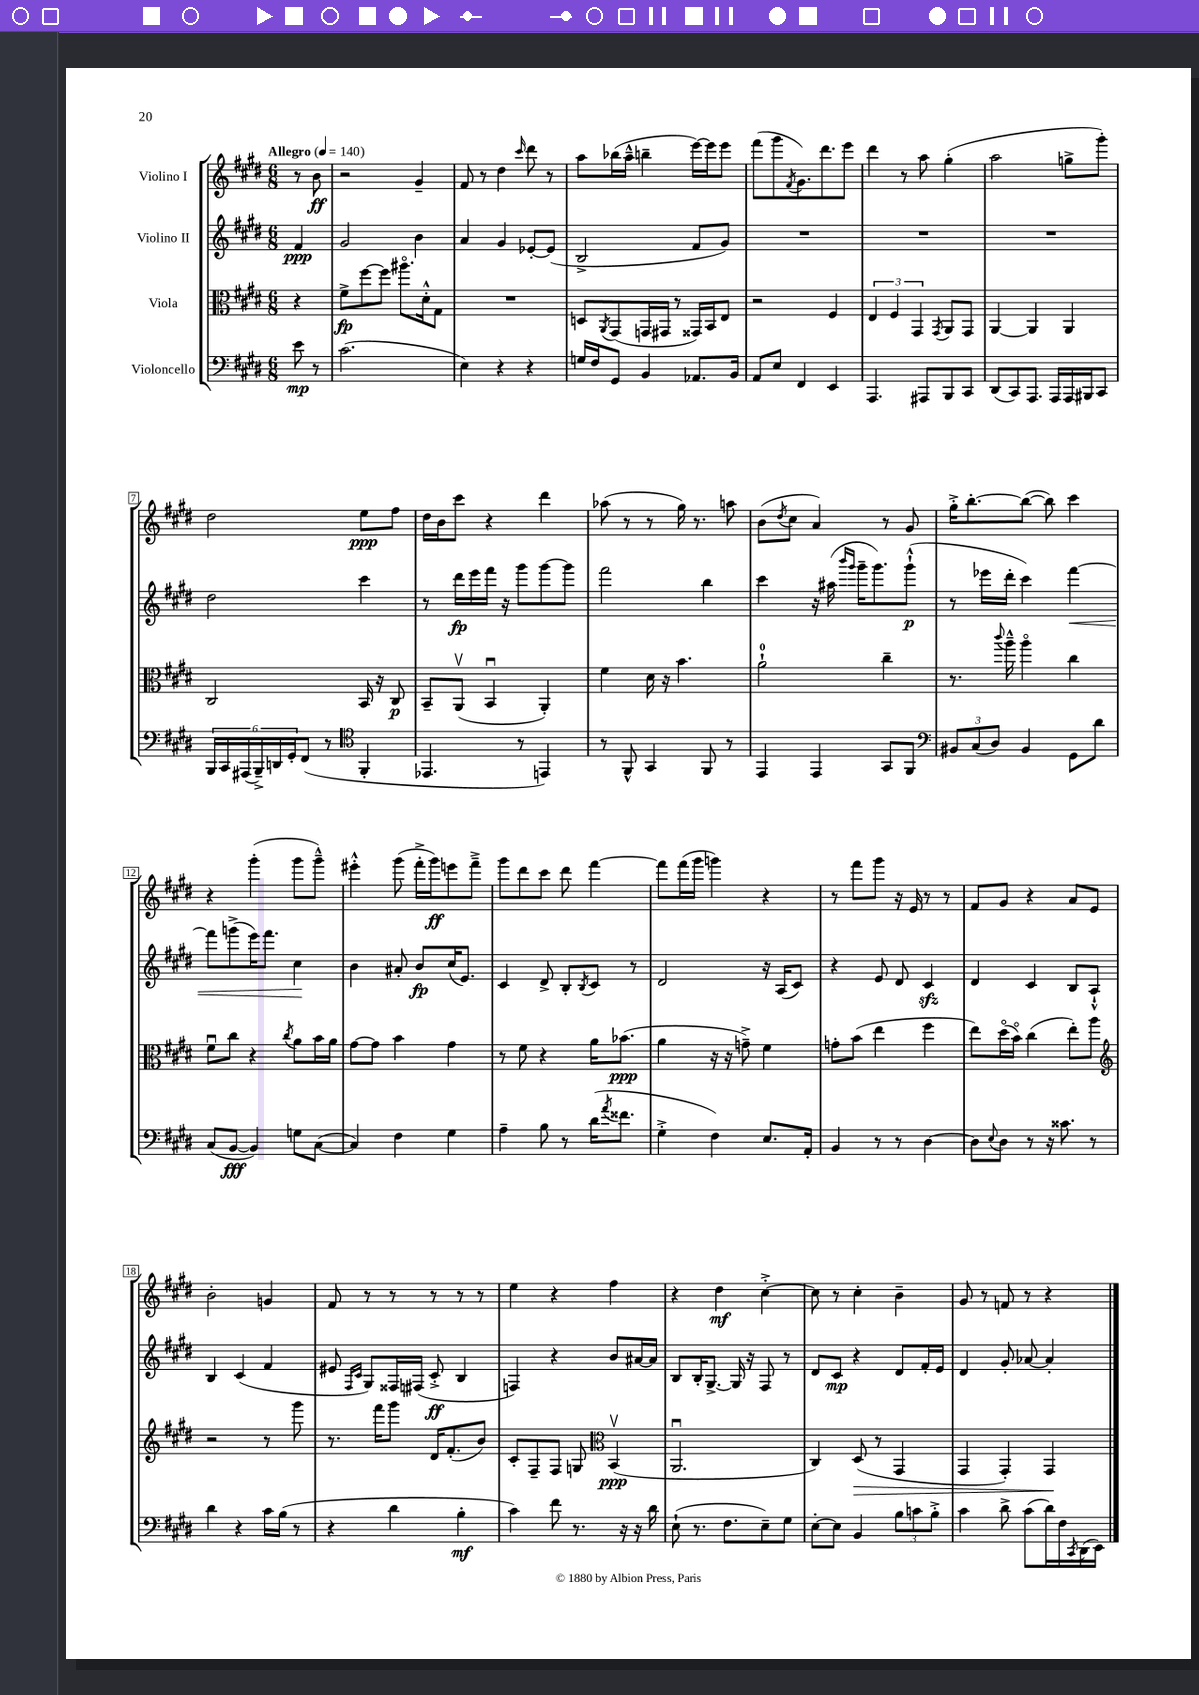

**kern	**dynam	**kern	**dynam	**kern	**dynam	**kern	**dynam
*part4	*part4	*part3	*part3	*part2	*part2	*part1	*part1
*staff4	*staff4	*staff3	*staff3	*staff2	*staff2	*staff1	*staff1
*I"Violoncello	*	*I"Viola	*	*I"Violino II	*	*I"Violino I	*
*clefF4	*	*clefC3	*	*clefG2	*	*clefG2	*
*k[f#c#g#d#]	*	*k[f#c#g#d#]	*	*k[f#c#g#d#]	*	*k[f#c#g#d#]	*
*M6/8	*	*M6/8	*	*M6/8	*	*M6/8	*
*MM140	*	*MM140	*	*MM140	*	*MM140	*
=	=	=	=	=	=	=	=
!	!	!	!	!	!	!LO:TX:a:B:t=Allegro	!
8e\	mp	4r	.	4f#/	ppp	8r	.
8r	.	.	.	.	.	8b\	ff
=1	=1	=1	=1	=1	=1	=1	=1
(2.c#\	.	8f#^\L	fp	2g#/	.	2r	.
.	.	[8ff#\	.	.	.	.	.
.	.	8ff#\J]	.	.	.	.	.
.	.	8.aa#X\L	.	.	.	.	.
.	.	.	.	4b\	.	4g#~/	.
.	.	16d#'^^\k	.	.	.	.	.
.	.	8G#\J	.	.	.	.	.
=2	=2	=2	=2	=2	=2	=2	=2
4E\)	.	2.r	.	4a/	.	8f#/	.
.	.	.	.	.	.	8r	.
4r	.	.	.	4g#/	.	4dd#\	.
.	.	.	.	.	.	16qqccc#/	.
4r	.	.	.	[8e-X'/L	.	8ddd#\	.
.	.	.	.	(8e-/J]	.	8r	.
=3	=3	=3	=3	=3	=3	=3	=3
16Gn/LL	.	8Dn/L	.	2B^/	.	8aa\L	.
16F#/J	.	.	.	.	.	.	.
.	.	8qAA/	.	.	.	.	.
8GG#/J	.	(8GG#/	.	.	.	(16bb-X\L	.
.	.	.	.	.	.	16aa~^^\JJ	.
4BB/	.	16GGn/L	.	.	.	4bbn~\	.
.	.	16GG#X/JJ	.	.	.	.	.
.	.	8r	.	.	.	.	.
8.AA-X/L	.	16GG##X/LL)	.	8f#/L	.	[16eee\LL)	.
.	.	16BB/J	.	.	.	16eee\J]	.
.	.	8E/J	.	8g#/J)	.	8eee\J	.
16BB/Jk	.	.	.	.	.	.	.
=4	=4	=4	=4	=4	=4	=4	=4
8AA/L	.	2r	.	2.r	.	(8fff#\L	.
8E/J	.	.	.	.	.	8ggg#\	.
.	.	.	.	.	.	8qf#/	.
4FF#/	.	.	.	.	.	8.g#\)	.
.	.	.	.	.	.	8.ddd#\	.
4EE/	.	4F#/	.	.	.	.	.
.	.	.	.	.	.	8eee\J	.
=5	=5	=5	=5	=5	=5	=5	=5
4.AAA/	.	6E/	.	2.r	.	4ddd#\	.
.	.	6F#/	.	.	.	.	.
.	.	.	.	.	.	8r	.
.	.	6GG#/	.	.	.	.	.
8AAA#X/L	.	.	.	.	.	8aa\	.
.	.	8qGG#/	.	.	.	.	.
8BBB/	.	8AA/L	.	.	.	(4gg#'\	.
8CC#/J	.	8GG#/J	.	.	.	.	.
=6	=6	=6	=6	=6	=6	=6	=6
(8DD#/L	.	[4AA/	.	2.r	.	2aa\	.
8CC#/)	.	.	.	.	.	.	.
8.AAA/J	.	4AA/]	.	.	.	.	.
16AAA/LL	.	.	.	.	.	.	.
16AAA/	.	4AA/	.	.	.	8ggn^\L	.
16BBB#X/J	.	.	.	.	.	.	.
8CC#/J	.	.	.	.	.	8ggg#'\J)	.
!!LO:LB:g=z
=7	=7	=7	=7	=7	=7	=7	=7
24BBB/LL	.	2C#/	.	2dd#\	.	2dd#\	.
24CC#/	.	.	.	.	.	.	.
(24AAA#X/	.	.	.	.	.	.	.
24BBB~^/)	.	.	.	.	.	.	.
24DDn/	.	.	.	.	.	.	.
24GG#'/J	.	.	.	.	.	.	.
(8FF#/J	.	.	.	.	.	.	.
8r	.	.	.	.	.	.	.
*clefC4	*	*	*	*	*	*	*
4FF#'/	.	16BB/	.	4ccc#\	.	8ee\L	ppp
.	.	16r	.	.	.	.	.
.	.	8C#/	p	.	.	8ff#\J	.
=8	=8	=8	=8	=8	=8	=8	=8
4.EE-X/	.	8BB~/L	.	8r	.	16dd#\LL	.
.	.	.	.	.	.	16b\J	.
.	.	(8AAv/J	.	16ddd#\LL	fp	8ccc#\J	.
.	.	.	.	16eee\	.	.	.
.	.	4BBu/	.	16fff#\JJ	.	4r	.
.	.	.	.	16r	.	.	.
8r	.	.	.	8ggg#\L	.	.	.
4EEn/)	.	4AA'/)	.	[8ggg#\	.	4ddd#\	.
.	.	.	.	8ggg#\J]	.	.	.
=9	=9	=9	=9	=9	=9	=9	=9
8r	.	4f#\	.	2fff#\	.	(8aa-X\	.
8FF#^^/	.	.	.	.	.	8r	.
4GG#/	.	16d#\	.	.	.	8r	.
.	.	16r	.	.	.	.	.
.	.	4.b\	.	.	.	16gg#\)	.
.	.	.	.	.	.	8.r	.
8FF#/	.	.	.	4bb\	.	.	.
8r	.	.	.	.	.	8aan\	.
=10	=10	=10	=10	=10	=10	=10	=10
4EE/	.	2a`\	.	4ccc#\	.	(8b\L	.
.	.	.	.	.	.	8qdd#/	.
.	.	.	.	.	.	8cc#\J	.
4EE/	.	.	.	16r	.	4a/)	.
.	.	.	.	(16aa#X\	.	.	.
.	.	.	.	16qqbbb/LL	.	.	.
.	.	.	.	16qqggg#/JJ	.	.	.
.	.	.	.	16ggg#~\KL	.	.	.
.	.	.	.	8.ggg#\)	.	.	.
8GG#/L	.	4cc#~\	.	.	.	8r	.
8FF#/J	.	.	.	(8ggg#`^^\J	p	8g#/	.
=11	=11	=11	=11	=11	=11	=11	=11
*clefF4	*	*	*	*	*	*	*
12BB#X/L	.	8.r	.	8r	.	16gg#'^\KL	.
.	.	.	.	.	.	[8.bb'\	.
(12C#/	.	.	.	.	.	.	.
.	.	.	.	16eee-X\LL	.	.	.
12D#/J)	.	.	.	.	.	.	.
.	.	8qqccc#/	.	.	.	.	.
.	.	16aa~^^\	.	16ddd#'\JJ	.	.	.
4BB#/	.	4aa\	.	4ccc#\)	.	(8bb\J_	.
.	.	.	.	.	.	8bb\])	.
!	!	!	!	!	!LO:HP:b	!	!
8GG#\L	.	4cc#\	.	[4fff#\	<	4ccc#\	.
8d#\J	.	.	.	.	.	.	.
!!LO:LB:g=z
=12	=12	=12	=12	=12	=12	=12	=12
(8C#/L	.	8f#u\L	.	8fff#\L]	.	4r	.
[8BB/J	fff	8cc#\J	.	(8gggn^\	.	.	.
4BB/])	.	4r	.	16eee\K)	.	(4ggg#'\	.
.	.	.	.	8.fff#\J	.	.	.
.	.	8qcc#/	.	.	.	.	.
8Gn\L	.	8a\L	.	4cc#\	.	8ggg#\L	.
([8C#\J	.	16b\L	.	.	.	8ggg#~^^\J)	.
.	.	16a\JJ	.	.	.	.	.
.	.	.	.	.	[	.	.
=13	=13	=13	=13	=13	=13	=13	=13
4C#/])	.	[8g#\L	.	4b\	.	4eee#X'^^\	.
.	.	8g#\J]	.	.	.	.	.
4F#\	.	4b\	.	8a#X'/	.	(8ggg#\	.
.	.	.	.	8b/L	fp	16fff#'^\LL	.
.	.	.	.	.	.	16ggg#\J)	ff
4G#\	.	4g#\	.	(16cc#/K	.	8eeen\	.
.	.	.	.	8.e/J)	.	.	.
.	.	.	.	.	.	8fff#~^\J	.
=14	=14	=14	=14	=14	=14	=14	=14
4A~\	.	8r	.	4c#/	.	8ggg#\L	.
.	.	8f#\	.	.	.	8ddd#\	.
8B\	.	4r	.	8d#^/	.	8ccc#\J	.
8r	.	.	.	8B'/L	.	8ddd#\	.
.	.	.	.	8qB/	.	.	.
(16d#\KL	.	16a\KL	.	8c#/J	.	[4fff#\	.
8qa/	.	.	.	.	.	.	.
8.f##X\J	.	(8.b-X\J	ppp	.	.	.	.
.	.	.	.	8r	.	.	.
=15	=15	=15	=15	=15	=15	=15	=15
4G#'^\	.	4a\	.	2d#/	.	8fff#\L]	.
.	.	.	.	.	.	(16fff#\L	.
.	.	.	.	.	.	16ggg#\JJ	.
4F#\)	.	16r	.	.	.	4gggn\)	.
.	.	16r	.	.	.	.	.
.	.	8gn~^\)	.	.	.	.	.
8.E/L	.	4f#\	.	16r	.	4r	.
.	.	.	.	(16A/KL	.	.	.
.	.	.	.	8c#/J)	.	.	.
16AA'/Jk	.	.	.	.	.	.	.
=16	=16	=16	=16	=16	=16	=16	=16
4BB/	.	8gn'\L	.	4r	.	8r	.
.	.	(8b\J	.	.	.	8fff#\L	.
8r	.	4ee\	.	8e/	.	8ggg#\J	.
8r	.	.	.	8d#/	.	16r	.
.	.	.	.	.	.	16e/	.
[4D#\	.	4ff#\	.	4c#zz/	.	8r	.
.	.	.	.	.	.	8r	.
=17	=17	=17	=17	=17	=17	=17	=17
8D#\L]	.	8ee\L)	.	4d#/	.	8f#/L	.
8qqE/	.	.	.	.	.	.	.
8D#\J	.	(16dd#\L	.	.	.	8g#/J	.
.	.	16b\JJ)	.	.	.	.	.
8r	.	(4cc#\	.	4c#/	.	4r	.
16r	.	.	.	.	.	.	.
8.c##X\	.	.	.	.	.	.	.
.	.	8ee'\L)	.	8B/L	.	8a/L	.
8r	.	8aa\J	.	8A`^^/J	.	8e/J	.
!!LO:LB:g=z
=18	=18	=18	=18	=18	=18	=18	=18
*	*	*clefG2	*	*	*	*	*
4d#\	.	2r	.	4B/	.	2b'\	.
4r	.	.	.	(4c#/	.	.	.
16c#\LL	.	8r	.	4f#/	.	4gn/	.
(16B\JJ	.	.	.	.	.	.	.
8r	.	8ggg#\	.	.	.	.	.
=19	=19	=19	=19	=19	=19	=19	=19
4r	.	8.r	.	8e#X/	.	8f#/	.
.	.	.	.	16qqF#/LL	.	.	.
.	.	.	.	16qqc#/JJ	.	.	.
.	.	.	.	8G#/L)	.	8r	.
.	.	16fff#\KL	.	.	.	.	.
4d#\	.	8ggg#\J	.	16F##X/L	.	8r	.
.	.	.	.	(16F#X/JJ	.	.	.
.	.	16d#/KL	.	8c#'^/	ff	8r	.
.	.	(8.f#'/	.	.	.	.	.
4B'\	mf	.	.	4B/	.	8r	.
.	.	8b/J)	.	.	.	8r	.
=20	=20	=20	=20	=20	=20	=20	=20
4c#\)	.	8c#'/L	.	4Fn/)	.	4ee\	.
.	.	8F#~/	.	.	.	.	.
8f#\	.	8F#/J	.	4r	.	4r	.
8.r	.	8Gn/	.	.	.	.	.
*	*	*clefC3	*	*	*	*	*
.	.	(4BBv/	ppp	8b/L	.	4ff#\	.
16r	.	.	.	.	.	.	.
16r	.	.	.	[16a#X/L	.	.	.
16d#\	.	.	.	16a#/JJ]	.	.	.
=21	=21	=21	=21	=21	=21	=21	=21
(8E`\	.	2.AAu/	.	8B/L	.	4r	.
8.r	.	.	.	16B'/K	.	.	.
.	.	.	.	[8.G#^/J	.	.	.
.	.	.	.	.	.	4dd#\	mf
8.F#\L	.	.	.	.	.	.	.
.	.	.	.	16G#/]	.	.	.
.	.	.	.	16r	.	.	.
8E~\)	.	.	.	8F#/	.	[4cc#'^\	.
8G#\J	.	.	.	8r	.	.	.
=22	=22	=22	=22	=22	=22	=22	=22
[8E'\L	.	4C#/)	.	8d#/L	.	8cc#\]	.
8E\J]	.	.	.	8c#/J	mp	8r	.
!	!	!	!LO:HP:b	!	!	!	!
4BB/	.	(8D#/	>	4r	.	4cc#'\	.
.	.	8r	.	.	.	.	.
12B\L	.	4GG#/	.	8d#/L	.	4b~\	.
12cn\	.	.	.	.	.	.	.
.	.	.	.	16f#'/L	.	.	.
12B'^\J	.	.	.	.	.	.	.
.	.	.	.	16e/JJ	.	.	.
=23	=23	=23	=23	=23	=23	=23	=23
4c#\	.	4GG#/	.	4d#/	.	8g#/	.
.	.	.	.	.	.	8r	.
8d#^\	.	4GG#'/)	.	8g#'/	.	8fn/	.
(8c#\L	.	.	.	[8a-X/	.	8r	.
16d#\L)	.	4GG#/	.	4a-'/]	.	4r	.
16F#\	.	.	.	.	.	.	.
8qCC#/	.	.	.	.	.	.	.
(16DD#\	.	.	.	.	.	.	.
16EE\JJ)	.	.	.	.	.	.	.
.	.	.	]	.	.	.	.
==	==	==	==	==	==	==	==
*-	*-	*-	*-	*-	*-	*-	*-
